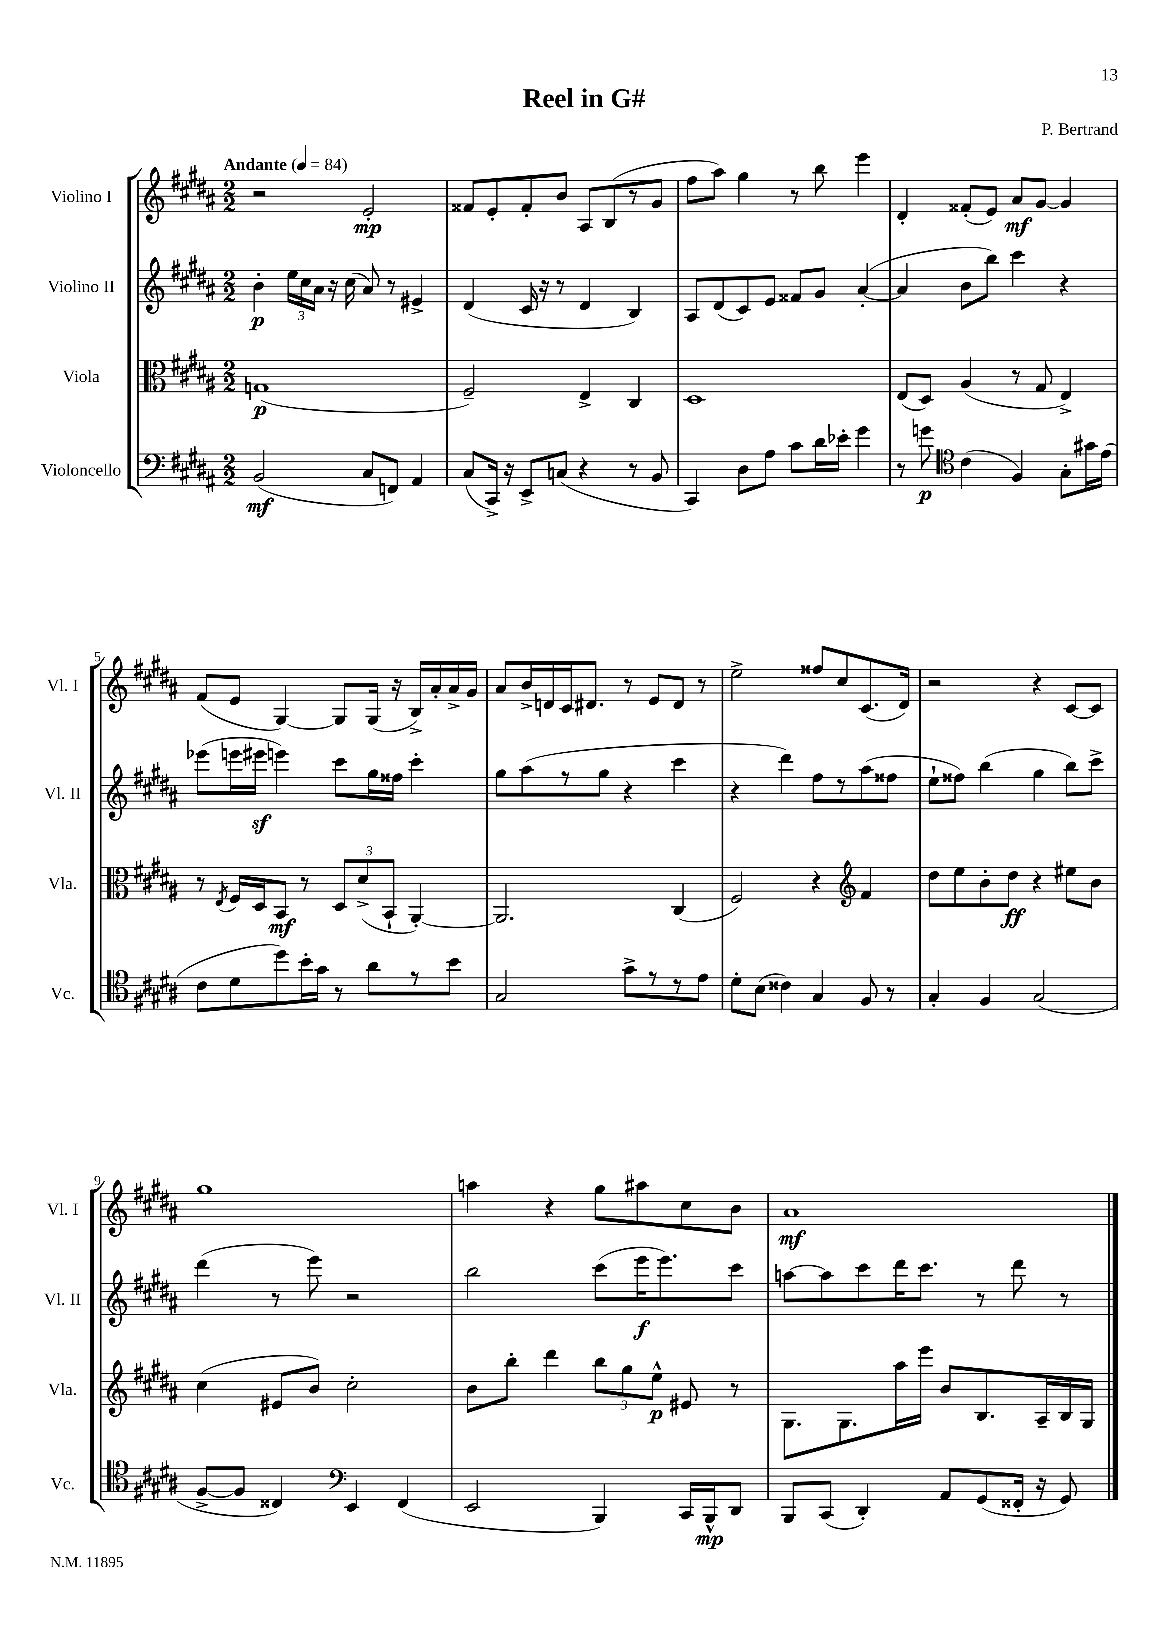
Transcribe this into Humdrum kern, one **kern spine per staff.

**kern	**dynam	**kern	**dynam	**kern	**dynam	**kern	**dynam
*part4	*part4	*part3	*part3	*part2	*part2	*part1	*part1
*staff4	*staff4	*staff3	*staff3	*staff2	*staff2	*staff1	*staff1
*I"Violoncello	*	*I"Viola	*	*I"Violino II	*	*I"Violino I	*
*I'Vc.	*	*I'Vla.	*	*I'Vl. II	*	*I'Vl. I	*
*clefF4	*	*clefC3	*	*clefG2	*	*clefG2	*
*k[f#c#g#d#a#]	*	*k[f#c#g#d#a#]	*	*k[f#c#g#d#a#]	*	*k[f#c#g#d#a#]	*
*M2/2	*	*M2/2	*	*M2/2	*	*M2/2	*
*MM84	*	*MM84	*	*MM84	*	*MM84	*
=1	=1	=1	=1	=1	=1	=1	=1
!	!	!	!	!	!	!LO:TX:a:B:t=Andante	!
(2BB/	mf	(1Gn	p	4b'\	p	2r	.
.	.	.	.	24ee\LL	.	.	.
.	.	.	.	24cc#\	.	.	.
.	.	.	.	24a#\JJ	.	.	.
.	.	.	.	16r	.	.	.
.	.	.	.	(16cc#\	.	.	.
8C#/L	.	.	.	8a#/)	.	2e'/	mp
8FFn/J)	.	.	.	8r	.	.	.
4AA#/	.	.	.	4e#X^/	.	.	.
=2	=2	=2	=2	=2	=2	=2	=2
(8C#/L	.	2F#~/)	.	(4d#/	.	8f##X/L	.
16CC#^/Jk)	.	.	.	.	.	8e'/	.
16r	.	.	.	.	.	.	.
8EE^/L	.	.	.	16c#/	.	8f##'/	.
.	.	.	.	16r	.	.	.
(8Cn/J	.	.	.	8r	.	8b/J	.
4r	.	4E^/	.	4d#/	.	8A#/L	.
.	.	.	.	.	.	(8B/	.
8r	.	4C#/	.	4B/)	.	8r	.
8BB/	.	.	.	.	.	8g#/J	.
=3	=3	=3	=3	=3	=3	=3	=3
4CC#/)	.	1D#	.	8A#/L	.	8ff#\L	.
.	.	.	.	(8d#/	.	8aa#\J)	.
8D#\L	.	.	.	8c#/)	.	4gg#\	.
8A#\J	.	.	.	8e/J	.	.	.
8c#\L	.	.	.	8f##X/L	.	8r	.
16d#\L	.	.	.	8g#/J	.	8bb\	.
16e-X'\JJ	.	.	.	.	.	.	.
4g#\	.	.	.	([4a#'/	.	4eee\	.
=4	=4	=4	=4	=4	=4	=4	=4
8r	.	(8E/L	.	4a#/]	.	4d#'/	.
8gn\	p	8D#/J)	.	.	.	.	.
*clefC4	*	*	*	*	*	*	*
(4c#\	.	(4A#/	.	8b\L	.	(8f##X'/L	.
.	.	.	.	8bb\J)	.	8e/J)	.
4F#/)	.	8r	.	4ccc#\	.	8a#/L	mf
.	.	8G#/	.	.	.	[8g#/J	.
8G#'\L	.	4E^/)	.	4r	.	4g#/]	.
16g#X\L	.	.	.	.	.	.	.
(16e\JJ	.	.	.	.	.	.	.
!!LO:LB:g=z
=5	=5	=5	=5	=5	=5	=5	=5
8c#\L	.	8r	.	(8eee-X\L	.	(8f#/L	.
.	.	8qE/	.	.	.	.	.
8d#\	.	16F#/LL	.	16eeen\L	.	8e/J	.
.	.	16D#/J	.	16eee#Xz\JJ	.	.	.
8dd#\)	.	8BB/J	mf	4eeen\)	.	[4G#/)	.
16b'\L	.	8r	.	.	.	.	.
16g#\JJ	.	.	.	.	.	.	.
8r	.	12D#/L	.	8ccc#\L	.	8G#/L]	.
.	.	(12d#^/	.	.	.	.	.
8a#\L	.	.	.	16gg#\L	.	(16G#/Jk	.
.	.	12BB`/J	.	.	.	.	.
.	.	.	.	16ff##X\JJ	.	16r	.
8r	.	[4AA#'/)	.	4ccc#'\	.	16B^/LL)	.
.	.	.	.	.	.	16a#'/	.
8b\J	.	.	.	.	.	16a#^/	.
.	.	.	.	.	.	16g#/JJ	.
=6	=6	=6	=6	=6	=6	=6	=6
2G#/	.	2.AA#/]	.	8gg#\L	.	8a#/L	.
.	.	.	.	(8aa#\	.	16b^/L	.
.	.	.	.	.	.	16dn/	.
.	.	.	.	8r	.	16c#/J	.
.	.	.	.	.	.	8.d#X/J	.
.	.	.	.	8gg#\J	.	.	.
8g#^\L	.	.	.	4r	.	8r	.
8r	.	.	.	.	.	8e/L	.
8r	.	(4C#/	.	4ccc#\	.	8d#/J	.
8e\J	.	.	.	.	.	8r	.
=7	=7	=7	=7	=7	=7	=7	=7
8d#'\L	.	2F#/)	.	4r	.	2ee^\	.
(8B\J	.	.	.	.	.	.	.
4c##X\)	.	.	.	4ddd#\)	.	.	.
4G#/	.	4r	.	8ff#\L	.	8ff##X/L	.
.	.	.	.	8r	.	8cc#/	.
*	*	*clefG2	*	*	*	*	*
8F#/	.	4f#/	.	(8aa#\	.	(8.c#/	.
8r	.	.	.	8ff##X\J	.	.	.
.	.	.	.	.	.	16d#/Jk)	.
=8	=8	=8	=8	=8	=8	=8	=8
4G#'/	.	8dd#\L	.	8ee`\L	.	2r	.
.	.	8ee\	.	8ff##X\J)	.	.	.
4F#/	.	8b'\	.	(4bb\	.	.	.
.	.	8dd#\J	ff	.	.	.	.
(2G#/	.	4r	.	4gg#\	.	4r	.
.	.	8ee#X\L	.	8bb\L)	.	[8c#/L	.
.	.	8b\J	.	8ccc#^\J	.	8c#/J]	.
!!LO:LB:g=z
=9	=9	=9	=9	=9	=9	=9	=9
[8F#^/L	.	(4cc#\	.	(4ddd#\	.	1gg#	.
8F#/J]	.	.	.	.	.	.	.
4C##X/)	.	8e#X/L	.	8r	.	.	.
.	.	8b/J)	.	8eee\)	.	.	.
*clefF4	*	*	*	*	*	*	*
4EE/	.	2cc#'\	.	2r	.	.	.
(4FF#/	.	.	.	.	.	.	.
=10	=10	=10	=10	=10	=10	=10	=10
2EE/	.	8b\L	.	2bb\	.	4aan\	.
.	.	8bb'\J	.	.	.	.	.
.	.	4ddd#\	.	.	.	4r	.
4BBB/)	.	12bb\L	.	(8ccc#\L	.	8gg#\L	.
.	.	12gg#\	.	.	.	.	.
.	.	.	.	16eee\K	f	8aa#X\	.
.	.	12ee^^\J	p	.	.	.	.
.	.	.	.	8.eee\)	.	.	.
16CC#/LL	.	8e#X/	.	.	.	8cc#\	.
16BBB^^/J	mp	.	.	.	.	.	.
8DD#/J	.	8r	.	8ccc#\J	.	8b\J	.
=11	=11	=11	=11	=11	=11	=11	=11
8BBB/L	.	8.G#\L	.	[8aan\L	.	1a#	mf
(8CC#/J	.	.	.	8aa\]	.	.	.
.	.	8.G#\	.	.	.	.	.
4DD#'/)	.	.	.	8ccc#\	.	.	.
.	.	16aa#\L	.	16ddd#\K	.	.	.
.	.	16eee\JJ	.	8.ccc#\J	.	.	.
8AA#/L	.	8b/L	.	.	.	.	.
(8GG#/	.	8.B/	.	8r	.	.	.
16FF##X'/Jk	.	.	.	8ddd#\	.	.	.
16r	.	16A#~/L	.	.	.	.	.
8GG#/)	.	16B/	.	8r	.	.	.
.	.	16G#/JJ	.	.	.	.	.
==	==	==	==	==	==	==	==
*-	*-	*-	*-	*-	*-	*-	*-
